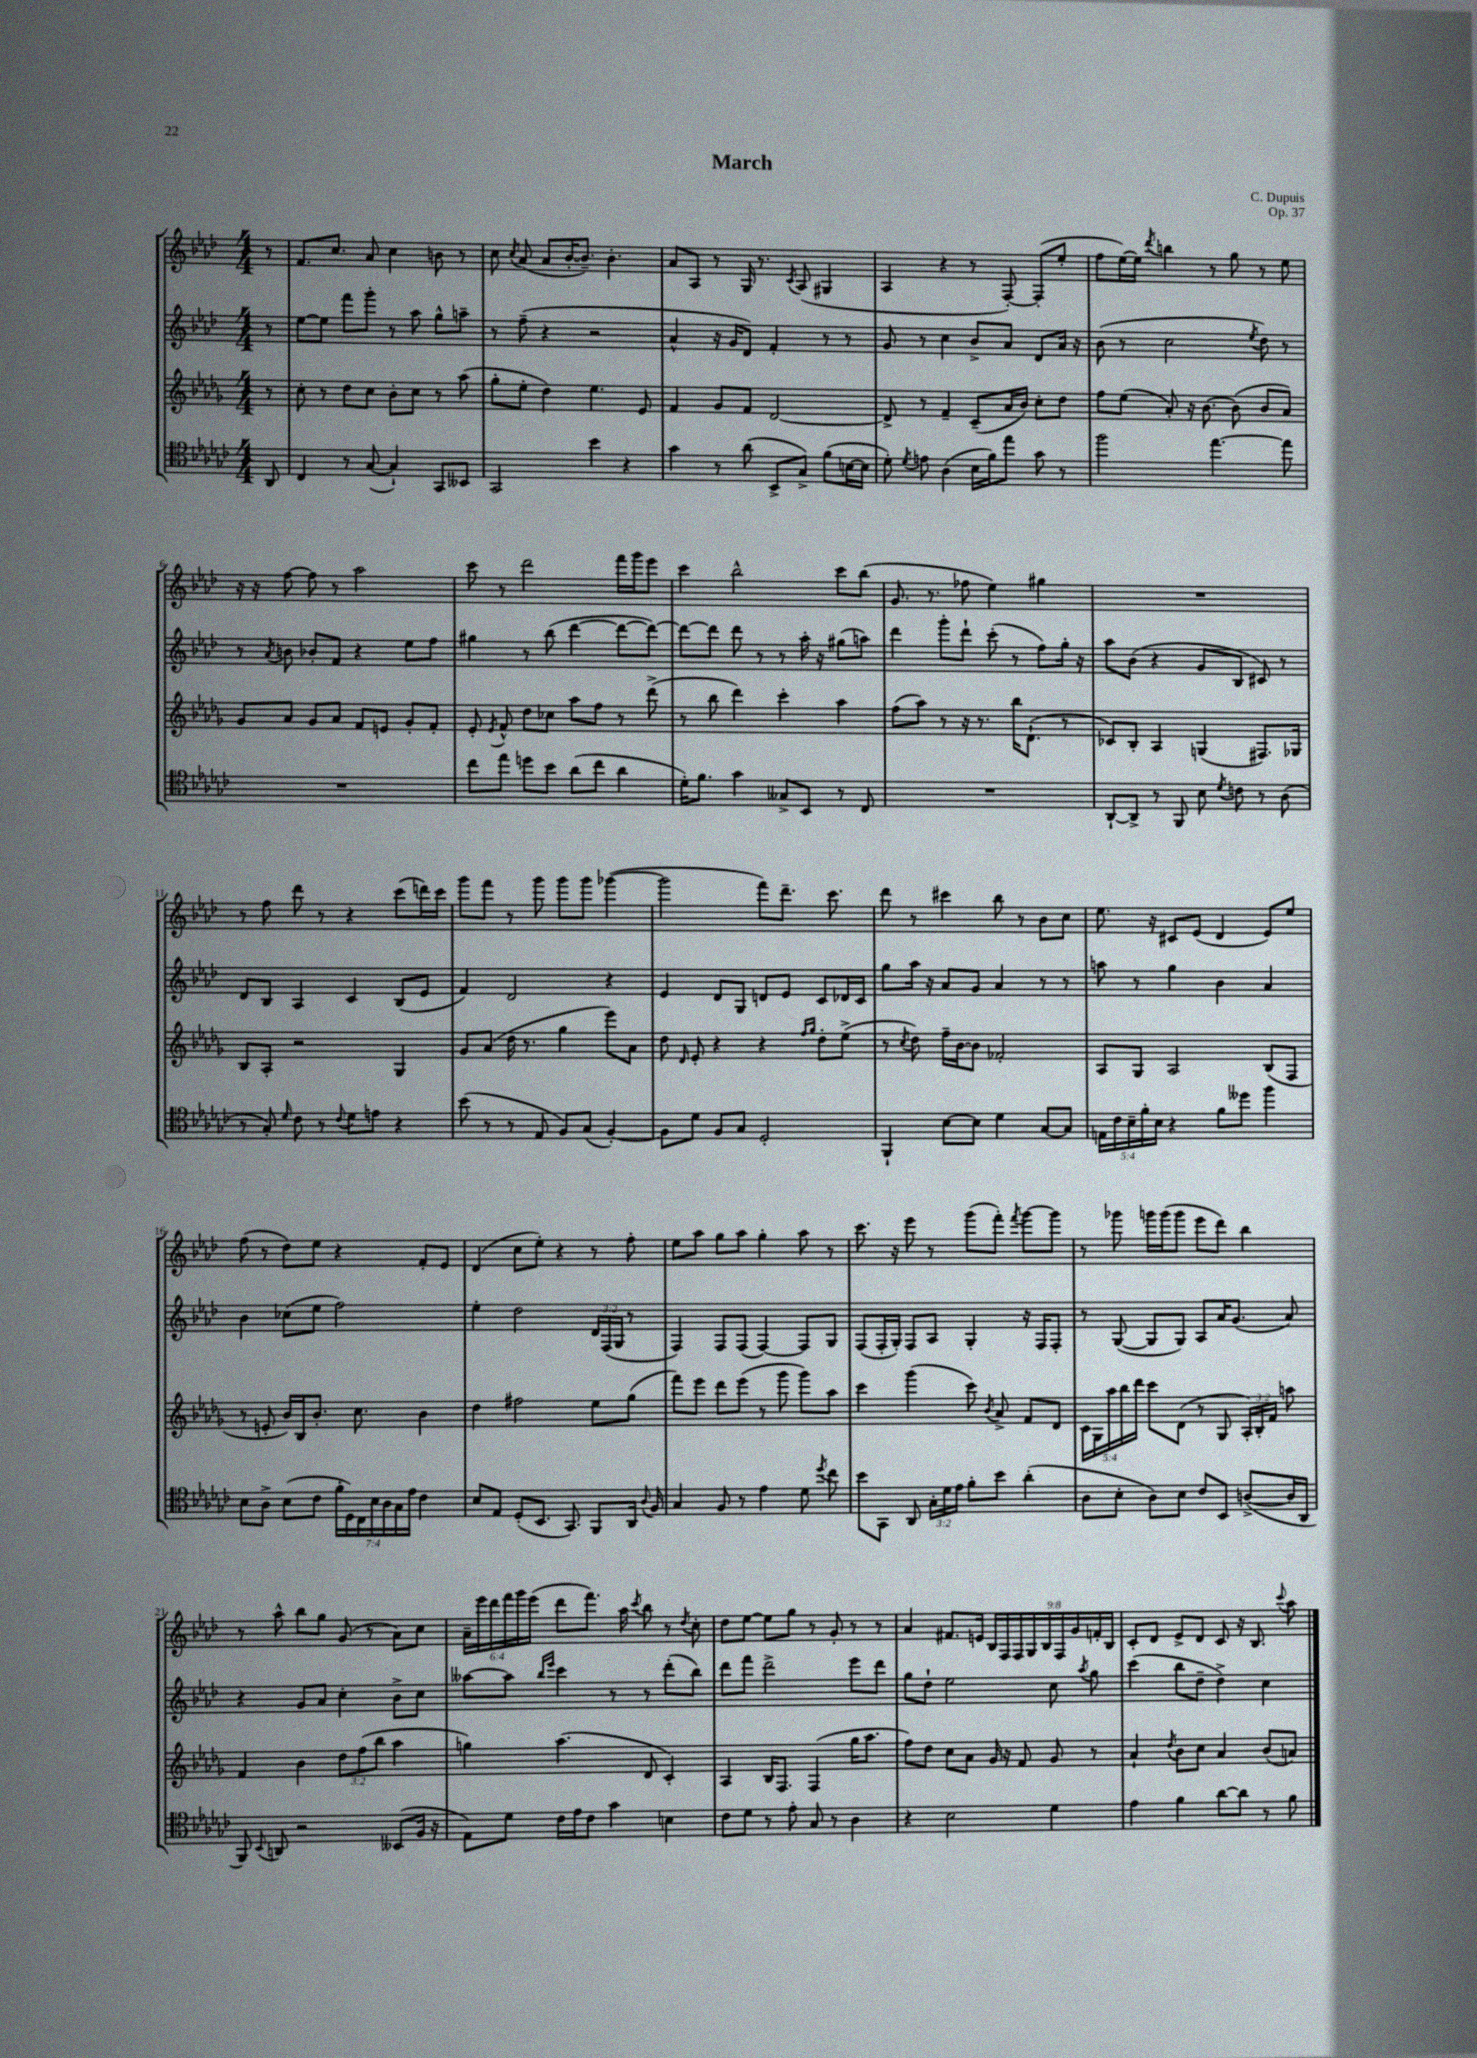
\header { title = "March" composer = "C. Dupuis" opus = "Op. 37" }
<<
\new StaffGroup <<
\new Staff = "s0" {
    \clef treble \key aes \major \numericTimeSignature \time 4/4 \override Staff.TupletNumber.text = #tuplet-number::calc-fraction-text \partial 8
    \autoBeamOff r8 |
    f'8.[ c''8.] aes'8 c''4 b'8 r8 |
    c''8 \acciaccatura { c''8 } aes'8( aes'8[ bes'16~-. bes'8.]--) bes'4.-. |
    aes'8[ aes8] r8 g16 r8. \acciaccatura { c'8 } aes8( gis4 |
    aes4 r4 r8 f8~-.) f8[-.( ees''8]-. |
    f''8[ ees''16~) ees''16] \acciaccatura { des'''8 } b''4 r8 g''8 r8 ees''8 |
    r16 r16 f''8~ f''8 r8 aes''2 |
    c'''8 r8 des'''2 f'''16[ g'''16 ees'''8] |
    c'''4 bes''2-^ c'''8[ bes''8]( |
    g'8. r8. fes''8 ees''4) gis''4 |
    R1 |
    r8 f''8 des'''8 r8 r4 c'''8[( d'''16) c'''16] |
    g'''8[ f'''8] r8 g'''8 g'''8[ g'''8] ges'''4~( |
    ges'''2 f'''8[) des'''8.]-- c'''8. |
    des'''8 r8 cis'''4 bes''8 r8 bes'8[ c''8] |
    ees''8. r16 cis'8[ ees'8]( des'4 ees'8[) ees''8] |
    f''8( r8 des''8[) ees''8] r4 f'8[-. ees'8] |
    des'4( c''8[ ees''8]-.) r4 r8 f''8-. |
    ees''8[ aes''8] g''8[ aes''8] g''4-. aes''8 r8 |
    c'''8. r16 ees'''8 r8 g'''8[( f'''8]-.) \acciaccatura { f'''8 } g'''8[~ g'''8] |
    r8 ges'''8 g'''16[ g'''16( g'''8] ees'''8[ des'''8]) bes''4 |
    r8 aes''8-^ bes''8[ g''8] g'8( r8 aes'8[) c''8] |
    \tuplet 6/4 { aes'16[-- ees'''16 des'''16 f'''16 g'''16 ees'''16]( } des'''8[ f'''8.]) aes''16 \acciaccatura { c'''8 } bes''8 r8 \acciaccatura { des''8 } c''8-. |
    des''8[ ees''8]~ ees''8[ g''8] r8 g'8-. r8 r8 |
    aes'4 fis'8.[ e'16] \tuplet 9/8 { bes16[ f16 f16 g16 bes16 f16 g'16 f'16-. bes16] } |
    c'8[-. des'8] ees'8[-> des'8] c'8 r16 bes8. \appoggiatura { c'''8 } aes''8 \bar "|." |
}
\new Staff = "s1" {
    \clef treble \key aes \major \numericTimeSignature \time 4/4 \override Staff.TupletNumber.text = #tuplet-number::calc-fraction-text \partial 8
    \autoBeamOff r8 |
    ees''8[~ ees''8] f'''8[ g'''8]-. r8 aes''8 g''8[-^ a''8]-- |
    r8 f''8--( r4 r2 |
    aes'4-^ r16 g'16[ des'8]) f'4-. r8 r8 |
    g'8 r8 c''4 bes'8[-> aes'8] des'8[ aes'16] r16 |
    bes'8( r8 c''2 \acciaccatura { ees''8 } des''8) r8 |
    r8 \acciaccatura { aes'8 } b'8 bes'8[-. f'8] r4 ees''8[ f''8] |
    gis''4 r8 bes''8( des'''4~ des'''8[~ des'''8]~) |
    des'''8[~ des'''8] des'''8 r8 r8 aes''16-. r16 gis''8[( a''8]) |
    des'''4 g'''8[-. des'''8]-! c'''8-.( r8 f''8[) g''16]-. r16 |
    aes''8[ bes'8]( r4 g'8[ bes8] cis'8) r8 |
    des'8[ bes8] aes4 c'4 bes8[( ees'8] |
    f'4) des'2 r4 |
    ees'4 des'8[ g8] d'8[ ees'8] c'8[ des'16 c'16] |
    g''8[ aes''16] r16 aes'8[ g'8] aes'4 r8 r8 |
    a''8 r8 g''4 bes'4 aes'4 |
    bes'4 ces''8[( ees''8] f''2) |
    ees''4-. des''2 \tuplet 3/2 { des'16[ f16( g16] } r8 |
    f4) f8[ f8]( f4~) f8[ g8] |
    f8[( f16-. g16]-.) f8[ aes8] g4-. r16 f16[ f8]-. |
    r8 g8~( g8[ g8]) aes8[ aes'16 g'8.]( aes'8) |
    r4 g'8[ aes'8] c''4-. bes'8[-> c''8] |
    aeses''8[~ aeses''8] \grace { bes''16[ ees'''16] } c'''4 r8 r8 des'''8[-.( bes''8]) |
    des'''8[ f'''8] des'''2-> ees'''8[ des'''8] |
    g''8[ des''8]-! ees''2 c''8 \acciaccatura { aes''8 } g''8 |
    c'''4( bes''8[ des''8]-- des''4->) c''4 \bar "|." |
}
\new Staff = "s2" {
    \clef treble \key des \major \numericTimeSignature \time 4/4 \override Staff.TupletNumber.text = #tuplet-number::calc-fraction-text \partial 8
    \autoBeamOff r8 |
    c''8-. r8 des''8[ c''8] bes'8[-. c''8] r8 aes''8( |
    ges''8[-. ees''8]-. des''4) ees''4. ees'8 |
    f'4 ges'8[ f'8] des'2~ |
    des'8-> r8 f'4-- c'8[--( aes'16 bes'16]) c''8[-. des''8] |
    f''8[ ees''8]( aes'8-.) r16 bes'8.~ bes'8( bes'8[ aes'8]) |
    ges'8[ aes'8] ges'8[ aes'8] f'8[ e'8] ges'8[-. f'8]-. |
    ees'8-. \acciaccatura { ees'8 } f'8-^ des''8[ ces''8] aes''8[ f''8] r8 des'''8->( |
    r8 bes''8 des'''4) c'''4-. aes''4 |
    f''8[( aes''8]) r8 r16 r8. bes''16[ des'8.]-!( r8 |
    ces'8[) bes8]-. aes4 g4( fis8.[) ges16] |
    bes8[ aes8]-. r2 ges4 |
    ges'8[ aes'8]( des''16 r8. ges''4 ees'''8[) aes'8] |
    des''8 \grace { des'16 } ees'8-. r4 r4 \grace { f''16[ ges''16] } des''8[-. ees''8]->( |
    r8 \acciaccatura { c''8 } des''8) f''16[-- bes'16~ bes'8] fes'2-. |
    aes8[ ges8] aes2 bes8[( f8] |
    r8 e'8-. bes'16[) bes16 bes'8.]-. c''8. bes'4 |
    des''4 fis''2 ees''8[ ges''8]( |
    f'''8[) ees'''8] des'''8[ ees'''8]( r8 ges'''8 ges'''8[) aes''8] |
    c'''4 ges'''4( c'''8) \acciaccatura { bes'8 } aes'8-> f'8[ des'8] |
    \tuplet 5/4 { c'16[ ges16 aes''16 bes''16 des'''16] } c'''8[ des'8]( r8 ges8 \tuplet 3/2 { aes16[-.) bes16-. f'16] } a''8 |
    f'4 bes'4 \tuplet 3/2 { des''8[ f''8( bes''8] } aes''4 |
    g''4) aes''4.( des'8 c'4-.) |
    aes4 bes16[ f8.] f4( ges''16[ aes''8.] |
    f''8[) des''8] c''8[ aes'8] ges'16 r16 f'8 ges'8 r8 |
    aes'4-! \acciaccatura { des''8 } bes'8[ c''8] aes'4 bes'8[( a'8]) \bar "|." |
}
\new Staff = "s3" {
    \clef tenor \key ges \major \numericTimeSignature \time 4/4 \override Staff.TupletNumber.text = #tuplet-number::calc-fraction-text \partial 8
    \autoBeamOff aes,8 |
    ces4 r8 ges8~( ges4-!) ges,8[ beses,8] |
    ges,2 bes'4 r4 |
    ges'4 r8 aes'8( bes,8[-> ges8]->) f'8[( b16~ b16] |
    des'8-.) \acciaccatura { des'8 } e'8 aes4( bes16[ f'16) ees''8] ges'8 r8 |
    f''2 ees''4.~ ees''8 |
    R1 |
    ces''8[ ees''8] d''8[ bes'8] aes'8[( ces''8] aes'4 |
    des'16[-.) f'8.] ges'4 geses8[-> bes,8] r8 ces8 |
    R1 |
    aes,8[~-! aes,8]-> r8 f,8 bes8 \acciaccatura { des'8 } c'8 r8 aes8( |
    r8 ges8-.) \grace { des'16 } ces'8 r8 \appoggiatura { ces'8 } des'8[ e'8] r4 |
    bes'8( r8 r8 ees8 f8[) ges8]( f4~-.) |
    f8[ des'8] f8[ ges8] des2-. |
    f,4-! bes8[~ bes8] des'4 ges8[~ ges8] |
    \tuplet 5/4 { e16[ ces'16 bes16-- f'16-. bes16] } r4 f'8[ deses''8] f''4 |
    bes8[ aes8]-> bes8[( ces'8] \tuplet 7/4 { f'16[-. des16) ces16 bes16 aes16 ges16 ees'16] } ces'4 |
    bes8[ ees8] des8[-.( bes,8.] ges,8.) f,8[ aes,16] \appoggiatura { aes8 } f16 |
    ges4 f8 r8 ees'4 des'8 \acciaccatura { des''8 } ces''8 |
    bes'8[ ges,8] aes,8 \tuplet 3/2 { ges16[-. des'16 ees'16] } f'8[-. bes'8] aes'4-.( |
    aes8[ bes8]-. aes8[) bes8] ces'8[ bes,8] a8[~->( a16 aes,16] |
    f,8) \appoggiatura { bes,8 } a,8 r2 beses,8[( f16] r16 |
    ees8[) des'8] ces'16[ ees'16 ces'8] ges'4 b4 |
    ces'8[ des'8] r8 ees'8-. ges8 r8 aes4 |
    r4 bes2 des'4 |
    ees'4 f'4 aes'8[~ aes'8] r8 f'8 \bar "|." |
}
>>
>>
